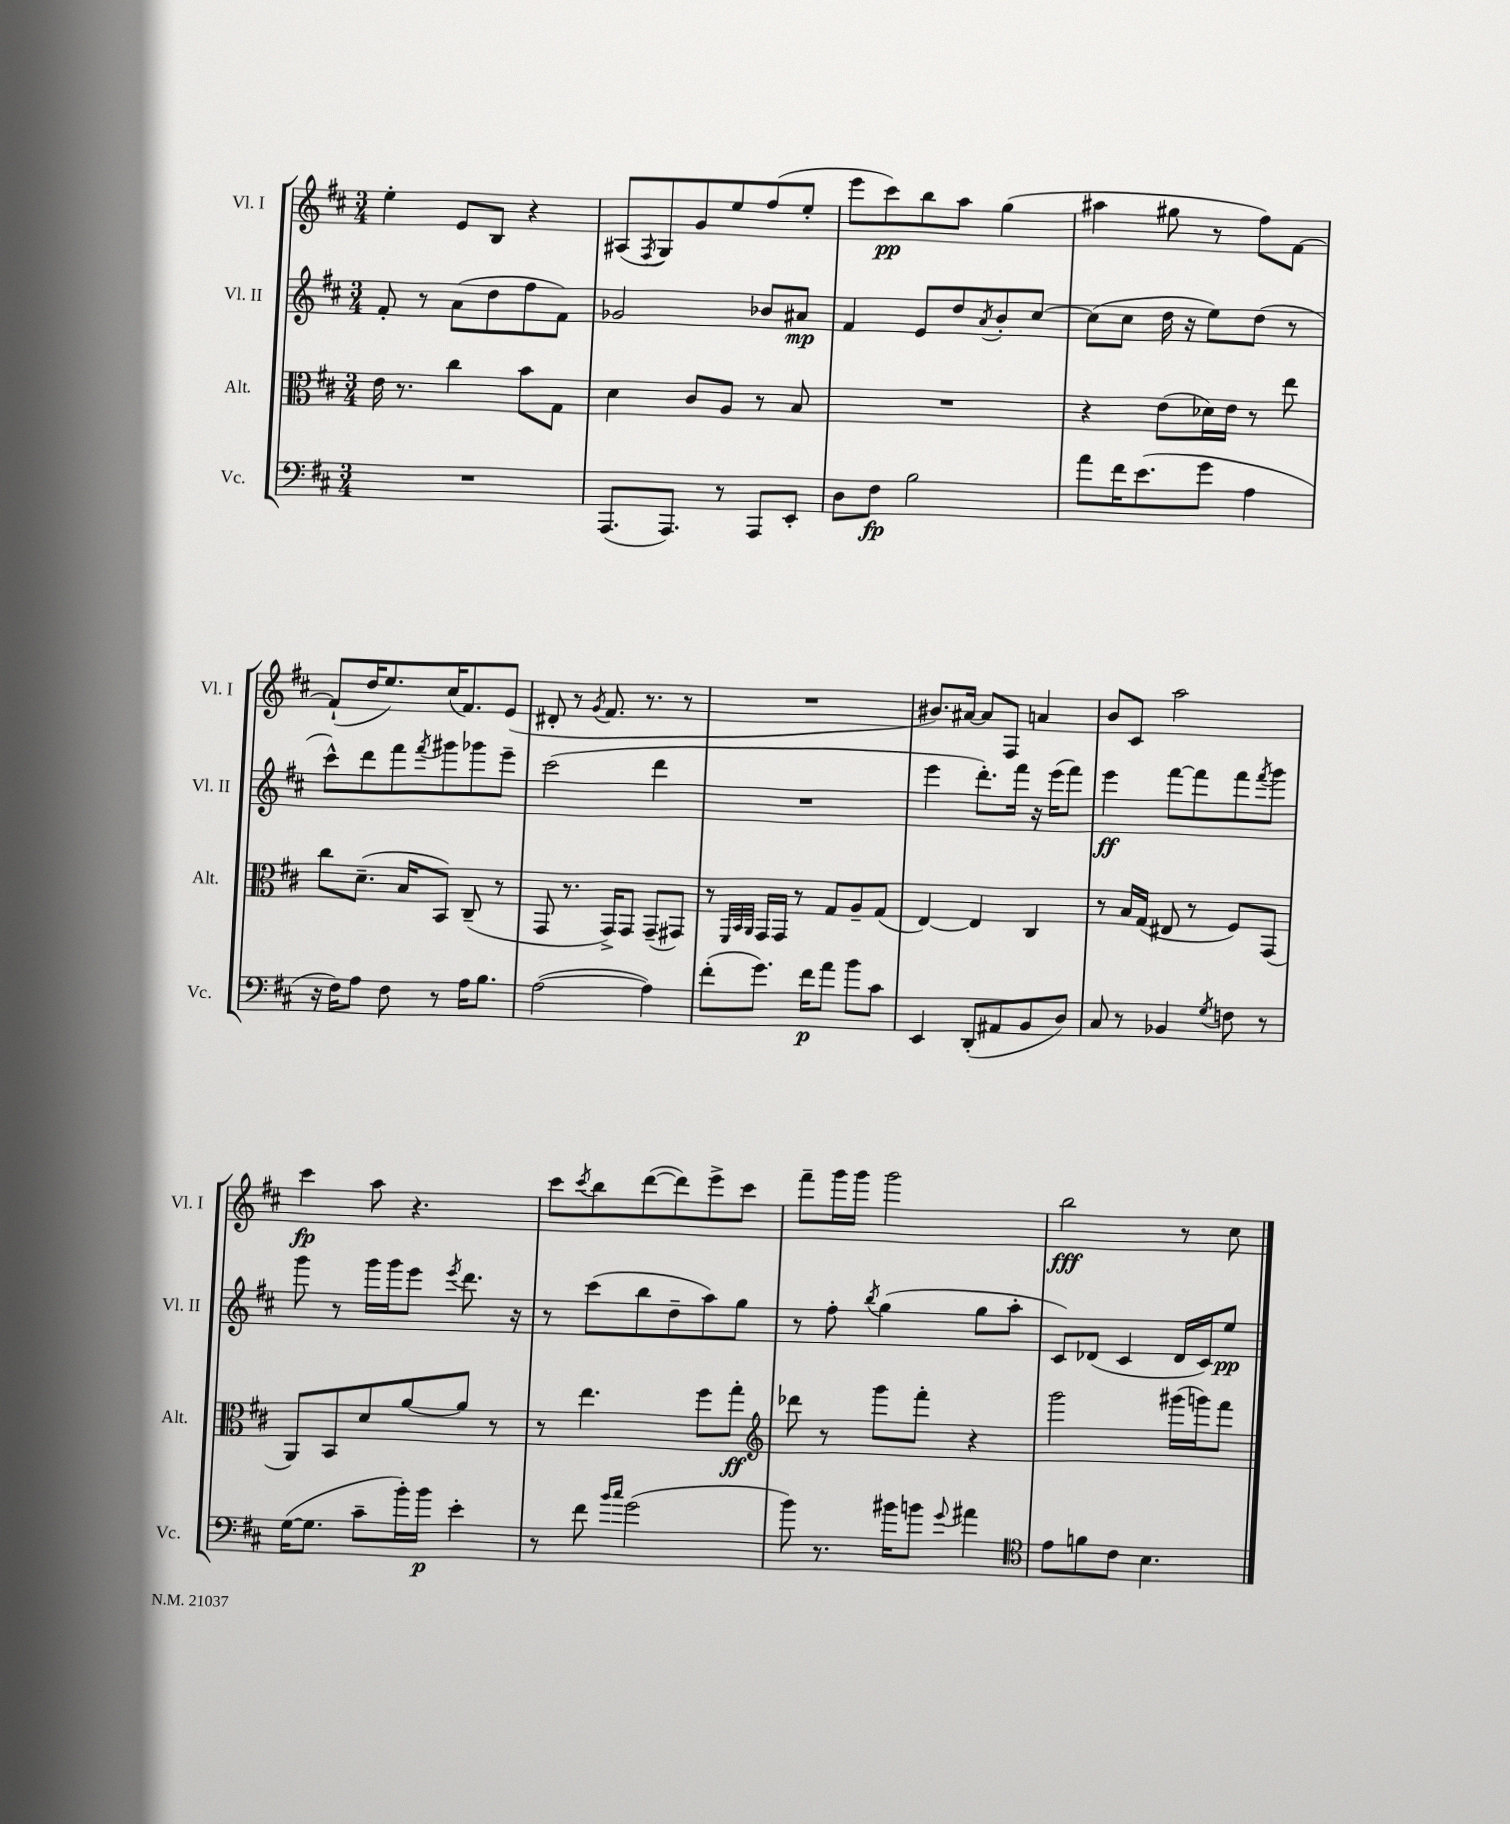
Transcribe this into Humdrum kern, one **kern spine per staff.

**kern	**dynam	**kern	**dynam	**kern	**dynam	**kern	**dynam
*part4	*part4	*part3	*part3	*part2	*part2	*part1	*part1
*staff4	*staff4	*staff3	*staff3	*staff2	*staff2	*staff1	*staff1
*I"Vc.	*	*I"Alt.	*	*I"Vl. II	*	*I"Vl. I	*
*I'Vc.	*	*I'Alt.	*	*I'Vl. II	*	*I'Vl. I	*
*clefF4	*	*clefC3	*	*clefG2	*	*clefG2	*
*k[f#c#]	*	*k[f#c#]	*	*k[f#c#]	*	*k[f#c#]	*
*M3/4	*	*M3/4	*	*M3/4	*	*M3/4	*
=24	=24	=24	=24	=24	=24	=24	=24
2.r	.	16e\	.	8f#'/	.	4ee'\	.
.	.	8.r	.	.	.	.	.
.	.	.	.	8r	.	.	.
.	.	4cc#\	.	(8a\L	.	8e/L	.
.	.	.	.	8dd\	.	8B/J	.
.	.	8b\L	.	8ff#\	.	4r	.
.	.	8G\J	.	8f#\J)	.	.	.
=25	=25	=25	=25	=25	=25	=25	=25
(8.AAA/L	.	4d\	.	2g-X/	.	(8A#X/L	.
.	.	.	.	.	.	8qF#/	.
.	.	.	.	.	.	8G/)	.
8.AAA/J)	.	.	.	.	.	.	.
.	.	8c#/L	.	.	.	8g/	.
8r	.	8A/J	.	.	.	8ee/	.
8AAA/L	.	8r	.	8b-X/L	.	(8ff#/	.
8EE'/J	.	8B/	.	8a#X/J	mp	8ee'/J	.
=26	=26	=26	=26	=26	=26	=26	=26
8D\L	.	2.r	.	4f#/	.	8eee\L	.
8F#\J	fp	.	.	.	.	8ccc#\)	pp
2B\	.	.	.	8e/L	.	8bb\	.
.	.	.	.	8dd/	.	8aa\J	.
.	.	.	.	8qa/	.	.	.
.	.	.	.	8b'/	.	(4gg\	.
.	.	.	.	[8cc#/J	.	.	.
=27	=27	=27	=27	=27	=27	=27	=27
8a\L	.	4r	.	(8cc#\L]	.	4aa#X\	.
16f#\K	.	.	.	8cc#\J	.	.	.
(8.e\	.	.	.	.	.	.	.
.	.	(8e\L	.	16dd\	.	8gg#X\	.
.	.	.	.	16r	.	.	.
8g\J	.	16d-X\L)	.	8ee\L)	.	8r	.
.	.	16e\JJ	.	.	.	.	.
4A\	.	8r	.	(8dd\J	.	8ff#\L)	.
.	.	8ee\	.	8r	.	[8f#\J	.
!!LO:LB:g=z
=28	=28	=28	=28	=28	=28	=28	=28
16r	.	8cc#\L	.	8ccc#^^\L)	.	(8f#`/L]	.
16F#\KL)	.	.	.	.	.	.	.
8A\J	.	(8.d~\J	.	8ddd\	.	16dd/K	.
.	.	.	.	.	.	8.ee/)	.
8F#\	.	.	.	8fff#\	.	.	.
.	.	16B/KL	.	.	.	.	.
.	.	.	.	8qfff#/	.	.	.
8r	.	8BB/J)	.	8ggg#X\	.	(16cc#/K	.
.	.	.	.	.	.	8.f#/)	.
16A\KL	.	(8C#~/	.	8ggg-X\	.	.	.
8.B\J	.	.	.	.	.	.	.
.	.	8r	.	8eee~\J	.	(8e/J	.
=29	=29	=29	=29	=29	=29	=29	=29
([2A\	.	8GG/	.	(2ccc#\	.	8d#X'/	.
.	.	8.r	.	.	.	8r	.
.	.	.	.	.	.	8qg/	.
.	.	.	.	.	.	8.f#/	.
.	.	16GG^/KL)	.	.	.	.	.
.	.	8GG/J	.	.	.	.	.
.	.	.	.	.	.	8.r	.
4A\])	.	(8GG~/L	.	4ddd\	.	.	.
.	.	8GG#X/J)	.	.	.	8r	.
=30	=30	=30	=30	=30	=30	=30	=30
(8f#'\L	.	8r	.	2.r	.	2.r	.
.	.	32qqFF#/LLL	.	.	.	.	.
.	.	32qqBB/	.	.	.	.	.
.	.	32qqAA/JJJ	.	.	.	.	.
8.g\J)	.	16GG/LL	.	.	.	.	.
.	.	16GG/JJ	.	.	.	.	.
.	.	8r	.	.	.	.	.
16f#\KL	p	.	.	.	.	.	.
8a\J	.	8G/L	.	.	.	.	.
8b\L	.	8A~/	.	.	.	.	.
8c#\J	.	(8G/J	.	.	.	.	.
=31	=31	=31	=31	=31	=31	=31	=31
4EE/	.	[4E/)	.	4eee\	.	8.b#X/L)	.
.	.	.	.	.	.	[16a#X/Jk	.
(8DD'/L	.	4E/]	.	8.ddd'\L)	.	8a#/L]	.
8AA#X/	.	.	.	.	.	8F#/J	.
.	.	.	.	16fff#\Jk	.	.	.
8BB/	.	4C#/	.	16r	.	4an/	.
.	.	.	.	(16eee\KL	.	.	.
8D/J)	.	.	.	8fff#\J)	.	.	.
=32	=32	=32	=32	=32	=32	=32	=32
8C#/	.	8r	.	4eee\	ff	8b/L	.
8r	.	16B/LL	.	.	.	8c#/J	.
.	.	(16G/JJ	.	.	.	.	.
4BB-X/	.	8E#X/	.	[8fff#\L	.	2aa\	.
.	.	8r	.	8fff#\]	.	.	.
8qG/	.	.	.	.	.	.	.
8Fn\	.	8F#/L)	.	8fff#\	.	.	.
.	.	.	.	8qfff#/	.	.	.
8r	.	(8GG/J	.	8ggg\J	.	.	.
!!LO:LB:g=z
=33	=33	=33	=33	=33	=33	=33	=33
([16G\KL	.	8AA/L)	.	8ggg\	.	4ccc#\	fp
8.G\J]	.	.	.	.	.	.	.
.	.	8BB/	.	8r	.	.	.
8c#~\L	.	8d/	.	16ggg\LL	.	8aa\	.
.	.	.	.	16ggg\J	.	.	.
16b'\L)	.	[8a/	.	8eee\J	.	4.r	.
16b\JJ	p	.	.	.	.	.	.
.	.	.	.	8qeee/	.	.	.
4e'\	.	8a/J]	.	8.ddd\	.	.	.
.	.	8r	.	.	.	.	.
.	.	.	.	16r	.	.	.
=34	=34	=34	=34	=34	=34	=34	=34
8r	.	8r	.	8r	.	8ccc#\L	.
.	.	.	.	.	.	8qccc#/	.
8f#\	.	4.ee\	.	(8ccc#\L	.	8bb\	.
16qqb/LL	.	.	.	.	.	.	.
16qqcc#/JJ	.	.	.	.	.	.	.
(2g\	.	.	.	8bb\	.	([8ddd\	.
.	.	.	.	8dd~\	.	8ddd\])	.
.	.	8ff#\L	.	8aa\)	.	8eee^\	.
.	.	8gg'\J	ff	8gg\J	.	8ccc#\J	.
=35	=35	=35	=35	=35	=35	=35	=35
*	*	*clefG2	*	*	*	*	*
8b\)	.	8ddd-X\	.	8r	.	8fff#~\L	.
8.r	.	8r	.	8ff#'\	.	16ggg\L	.
.	.	.	.	.	.	16ggg\JJ	.
.	.	.	.	8qbb/	.	.	.
.	.	8ggg\L	.	(4gg\	.	2ggg\	.
16b#X\KL	.	.	.	.	.	.	.
8bn\J	.	8fff#'\J	.	.	.	.	.
8qqg/	.	.	.	.	.	.	.
4a#X\	.	4r	.	8gg\L	.	.	.
.	.	.	.	8aa'\J	.	.	.
=36	=36	=36	=36	=36	=36	=36	=36
*clefC4	*	*	*	*	*	*	*
8e\L	.	2ggg\	.	8c#/L)	.	2bb\	fff
8fn\	.	.	.	(8d-X/J	.	.	.
8c#\J	.	.	.	4c#/	.	.	.
4.B\	.	.	.	.	.	.	.
.	.	(16ggg#X\LL	.	16d-/LL	.	8r	.
.	.	16gggn\J)	.	16c#/J)	.	.	.
.	.	8fff#\J	.	8ee/J	pp	8cc#\	.
==	==	==	==	==	==	==	==
*-	*-	*-	*-	*-	*-	*-	*-
